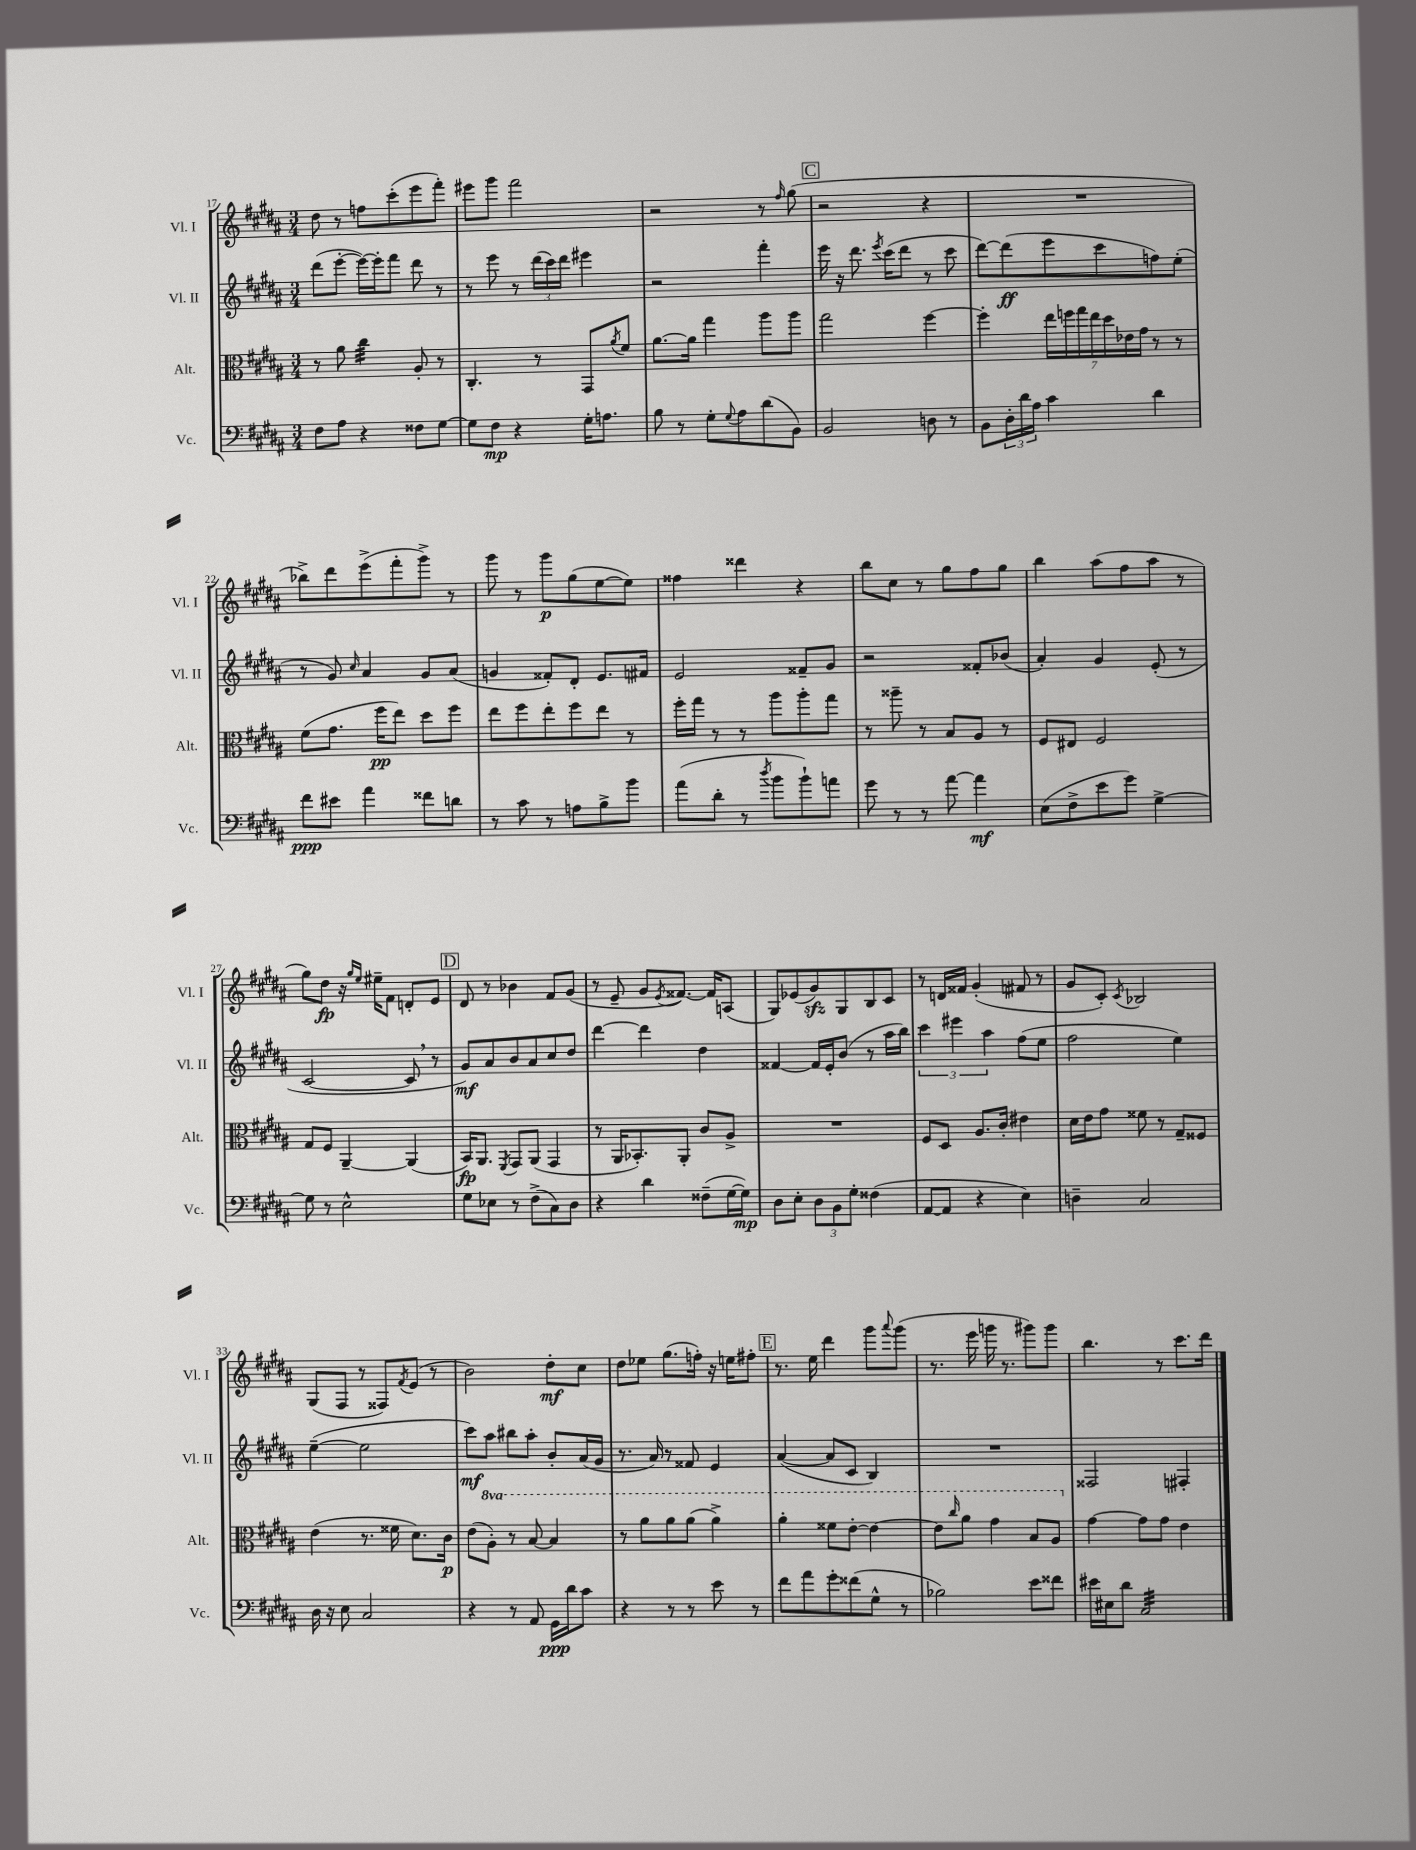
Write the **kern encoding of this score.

**kern	**dynam	**kern	**dynam	**kern	**dynam	**kern	**dynam
*part4	*part4	*part3	*part3	*part2	*part2	*part1	*part1
*staff4	*staff4	*staff3	*staff3	*staff2	*staff2	*staff1	*staff1
*I"Vc.	*	*I"Alt.	*	*I"Vl. II	*	*I"Vl. I	*
*I'Vc.	*	*I'Alt.	*	*I'Vl. II	*	*I'Vl. I	*
*clefF4	*	*clefC3	*	*clefG2	*	*clefG2	*
*k[f#c#g#d#a#]	*	*k[f#c#g#d#a#]	*	*k[f#c#g#d#a#]	*	*k[f#c#g#d#a#]	*
*M3/4	*	*M3/4	*	*M3/4	*	*M3/4	*
=17	=17	=17	=17	=17	=17	=17	=17
8F#\L	.	8r	.	(8ddd#\L	.	8dd#\	.
8A#\J	.	8a#\	.	[8eee'\J	.	8r	.
*	*	*tremolo	*	*	*	*	*
4r	.	32cc#\LLL	.	16eee\LL_)	.	8ffn\L	.
.	.	32cc#\	.	.	.	.	.
.	.	32cc#\	.	16eee'\J]	.	.	.
.	.	32cc#\	.	.	.	.	.
.	.	32cc#\	.	8fff#\J	.	(8ccc#'\	.
.	.	32cc#\	.	.	.	.	.
.	.	32cc#\	.	.	.	.	.
.	.	32cc#\JJJ	.	.	.	.	.
*	*	*Xtremolo	*	*	*	*	*
8F##X\L	.	8A#'/	.	8ddd#\	.	8eee\	.
[8G#\J	.	8r	.	8r	.	8fff#'\J)	.
=18	=18	=18	=18	=18	=18	=18	=18
8G#\L]	.	4.C#'/	.	8r	.	8eee#X\L	.
8F#\J	mp	.	.	8eee\	.	8ggg#\J	.
4r	.	.	.	8r	.	2fff#\	.
.	.	8r	.	(24ddd#\LL	.	.	.
.	.	.	.	24ccc#\)	.	.	.
.	.	.	.	24ddd#\JJ	.	.	.
16G#'\KL	.	8GG#/L	.	4eee#X\	.	.	.
8.An\J	.	.	.	.	.	.	.
.	.	8qa#/	.	.	.	.	.
.	.	8f#/J	.	.	.	.	.
=19	=19	=19	=19	=19	=19	=19	=19
8B\	.	[8.a#\L	.	2r	.	2r	.
8r	.	.	.	.	.	.	.
.	.	16a#\Jk]	.	.	.	.	.
8G#'\L	.	4gg#\	.	.	.	.	.
8qqG#/	.	.	.	.	.	.	.
8A#\	.	.	.	.	.	.	.
(8d#\	.	8aa#\L	.	4fff#'\	.	8r	.
.	.	.	.	.	.	16qqff#/	.
8BB\J)	.	8aa#\J	.	.	.	(8gg#\	.
!!LO:REH:place=s1:t=C
=20	=20	=20	=20	=20	=20	=20	=20
2BB/	.	2gg#\	.	16eee\	.	2r	.
.	.	.	.	16r	.	.	.
.	.	.	.	8.ddd#\	.	.	.
.	.	.	.	8qeee/	.	.	.
.	.	.	.	(16ccc#\KL	.	.	.
.	.	.	.	8ddd#\J	.	.	.
8Dn\	.	[4ff#\	.	8r	.	4r	.
8r	.	.	.	8ccc#\	.	.	.
=21	=21	=21	=21	=21	=21	=21	=21
8BB\L	.	4ff#'\]	.	[8ddd#\L)	.	2.r	.
24D#'\L	.	.	.	(8ddd#\]	ff	.	.
24d#\	.	.	.	.	.	.	.
24A#\JJ	.	.	.	.	.	.	.
4c#\	.	28ee\LL	.	8eee\	.	.	.
.	.	28ffn\	.	.	.	.	.
.	.	28gg#\	.	.	.	.	.
.	.	28ee\	.	.	.	.	.
.	.	.	.	8ccc#\	.	.	.
.	.	28dd#\	.	.	.	.	.
.	.	28e-X\	.	.	.	.	.
.	.	28g#\JJ	.	.	.	.	.
4d#\	.	8r	.	8ffn\)	.	.	.
.	.	8r	.	(8ee'\J	.	.	.
!!LO:LB:g=z
=22	=22	=22	=22	=22	=22	=22	=22
8f#\L	ppp	(8f#\L	.	8r	.	8bb-X^\L)	.
8e#X\J	.	8.g#\J	.	8g#/)	.	8ddd#\	.
.	.	.	.	16qqcc#/	.	.	.
4a#\	.	.	.	4a#/	.	(8eee^\	.
.	.	16ff#\KL	pp	.	.	.	.
.	.	8ee\J)	.	.	.	8fff#'\	.
8f##X\L	.	8dd#\L	.	8g#/L	.	8ggg#^\J)	.
8dn\J	.	8ff#\J	.	(8a#/J	.	8r	.
=23	=23	=23	=23	=23	=23	=23	=23
8r	.	8ee\L	.	4gn/	.	8ggg#\	.
8c#\	.	8ff#\	.	.	.	8r	.
8r	.	8ee'\	.	8f##X'/L)	.	8ggg#\L	p
8An\L	.	8ff#\	.	8d#'/J	.	(8gg#\	.
8B^\	.	8ee\J	.	8.e/L	.	[8ee\	.
8b\J	.	8r	.	.	.	8ee\J])	.
.	.	.	.	16f#X/Jk	.	.	.
=24	=24	=24	=24	=24	=24	=24	=24
(8a#\L	.	16ff#'\LL	.	2e/	.	4ff##X\	.
.	.	16gg#\JJ	.	.	.	.	.
8d#'\J	.	8r	.	.	.	.	.
8r	.	8r	.	.	.	4ddd##X\	.
8qdd#/	.	.	.	.	.	.	.
8b\L	.	8aa#\L	.	.	.	.	.
8b`\)	.	8aa#'\	.	8f##X~/L	.	4r	.
8an\J	.	8gg#\J	.	8g#/J	.	.	.
=25	=25	=25	=25	=25	=25	=25	=25
8g#\	.	8r	.	2r	.	8bb\L	.
8r	.	8aa##X~\	.	.	.	8cc#\J	.
8r	.	8r	.	.	.	8r	.
[8a#\	.	8B/L	.	.	.	8gg#\L	.
4a#\]	mf	8A#/J	.	8f##X'/L	.	8ff#\	.
.	.	8r	.	(8b-X/J	.	8gg#\J	.
=26	=26	=26	=26	=26	=26	=26	=26
(8E\L	.	8F#/L	.	4a#'/)	.	4bb\	.
8F#^\	.	8E#X/J	.	.	.	.	.
8e\	.	2F#/	.	4g#/	.	(8aa#\L	.
8g#\J)	.	.	.	.	.	8ff#\	.
[4G#^\	.	.	.	(8e'/	.	8aa#\J	.
.	.	.	.	8r	.	8r	.
!!LO:LB:g=z
=27	=27	=27	=27	=27	=27	=27	=27
8G#\]	.	8G#/L	.	[2c#/	.	8gg#\L)	.
8r	.	8F#/J	.	.	.	8dd#\J	fp
2E^^\	.	[4AA#~/	.	.	.	16r	.
.	.	.	.	.	.	16qqgg#/LL	.
.	.	.	.	.	.	16qqee/JJ	.
.	.	.	.	.	.	16ee#X~\KL	.
.	.	.	.	.	.	8f#\J	.
.	.	(4AA#/]	.	8c#,/]	.	8dn'/L	.
.	.	.	.	8r	.	8e/J	.
!!LO:REH:place=s1:t=D
=28	=28	=28	=28	=28	=28	=28	=28
8G#\L	.	16BB/KL)	fp	8g#/L)	mf	8d#/	.
.	.	8.AA#/J	.	.	.	.	.
8E-X\J	.	.	.	8a#/	.	8r	.
.	.	8qFF#/	.	.	.	.	.
8r	.	8GG#/L	.	8b/	.	4b-X\	.
(8F#^\L	.	(8AA#/J	.	8a#/	.	.	.
8C#\)	.	4GG#/	.	8cc#/	.	8f#/L	.
8D#\J	.	.	.	8dd#/J	.	(8g#/J	.
=29	=29	=29	=29	=29	=29	=29	=29
4r	.	8r	.	[4ddd#\	.	8r	.
.	.	16AA#/KL	.	.	.	8e~/	.
.	.	8.BB-X'/)	.	.	.	.	.
4d#\	.	.	.	4ddd#\]	.	8g#/L	.
.	.	.	.	.	.	8qe/	.
.	.	8AA#'/J	.	.	.	[8.f##X/J)	.
(8F##X~\L	.	8c#/L	.	4dd#\	.	.	.
.	.	.	.	.	.	16f##/KL]	.
[16G#\L	.	8A#^/J	.	.	.	(8An/J	.
16G#\JJ])	mp	.	.	.	.	.	.
=30	=30	=30	=30	=30	=30	=30	=30
8D#\L	.	2.r	.	[4f##X/	.	8G#/L)	.
8E'\J	.	.	.	.	.	(8e-X/	.
12D#\L	.	.	.	16f##/LL]	.	8g#zz/)	.
.	.	.	.	16e'/J	.	.	.
12BB\	.	.	.	.	.	.	.
.	.	.	.	(8b/J	.	8G#/	.
12G#'\J	.	.	.	.	.	.	.
(4F##X\	.	.	.	8r	.	8B/	.
.	.	.	.	16aa#\LL	.	8c#/J	.
.	.	.	.	16bb\JJ)	.	.	.
=31	=31	=31	=31	=31	=31	=31	=31
[8AA#/L	.	8F#/L	.	6ccc#\	.	8r	.
8AA#/J]	.	8D#/J	.	.	.	16dn/LL	.
.	.	.	.	6eee#X\	.	.	.
.	.	.	.	.	.	16f##X/JJ	.
4r	.	8.A#/L	.	.	.	(4g#'/	.
.	.	.	.	6aa#\	.	.	.
.	.	16c#'/Jk	.	.	.	.	.
4E\)	.	4e#X\	.	(8ff#\L	.	8f#X/	.
.	.	.	.	8ee\J	.	8r	.
=32	=32	=32	=32	=32	=32	=32	=32
4Dn~\	.	16d#\LL	.	2ff#\	.	8g#/L	.
.	.	16e\J	.	.	.	.	.
.	.	8g#\J	.	.	.	8c#'/J)	.
.	.	.	.	.	.	8qc#/	.
2C#/	.	8f##X\	.	.	.	2B-X/	.
.	.	8r	.	.	.	.	.
.	.	8G#~/L	.	4ee\)	.	.	.
.	.	8F##X/J	.	.	.	.	.
!!LO:LB:g=z
=33	=33	=33	=33	=33	=33	=33	=33
16D#\	.	(4e\	.	([4ee~\	.	(8G#/L	.
16r	.	.	.	.	.	.	.
8E\	.	.	.	.	.	8F#/J	.
2C#/	.	8.r	.	2ee\]	.	8r	.
.	.	.	.	.	.	8F##X/L)	.
.	.	16f##X\	.	.	.	.	.
.	.	.	.	.	.	8qf#/	.
.	.	8.d#\L)	.	.	.	(8e/J	.
.	.	.	.	.	.	8r	.
.	.	16c#\Jk	p	.	.	.	.
=34	=34	=34	=34	=34	=34	=34	=34
4r	.	(8e\L	.	8ccc#\L)	mf	2b\)	.
*	*	*8va	*	*	*	*	*
.	.	8a#'\J)	.	8aa#\J	.	.	.
8r	.	8r	.	8bb#X\L	.	.	.
8AA#/	.	[8b/	.	8aa#'\J	.	.	.
16GG#\LL	ppp	4b/]	.	8b'/L	.	8dd#'\L	mf
16d#\J	.	.	.	.	.	.	.
8c#\J	.	.	.	(16a#/L	.	8cc#\J	.
.	.	.	.	16g#/JJ	.	.	.
=35	=35	=35	=35	=35	=35	=35	=35
4r	.	8r	.	8.r	.	8dd#\L	.
.	.	8aa#\L	.	.	.	8ee-X\J	.
.	.	.	.	16a#/)	.	.	.
8r	.	8aa#\	.	8r	.	(8.gg#\L	.
8r	.	(8aa#\J	.	8f##X/	.	.	.
.	.	.	.	.	.	16ffn'\Jk)	.
8e\	.	4aa#^\)	.	4e/	.	16r	.
.	.	.	.	.	.	16een\KL	.
8r	.	.	.	.	.	8ff#X'\J	.
!!LO:REH:place=s1:t=E
=36	=36	=36	=36	=36	=36	=36	=36
8f#\L	.	4aa#'\	.	([4a#/	.	8.r	.
8a#\	.	.	.	.	.	.	.
.	.	.	.	.	.	16ee\	.
8g#'\	.	8ff##X\L	.	8a#/L]	.	4ddd#\	.
(8f##X\	.	[8ee'\J	.	8c#/J	.	.	.
8G#^^\J	.	4ee\_	.	4B/)	.	8ggg#\L	.
.	.	.	.	.	.	8qqaaa#/	.
8r	.	.	.	.	.	(8ggg#\J	.
=37	=37	=37	=37	=37	=37	=37	=37
2B-X\)	.	8ee\L]	.	2.r	.	8.r	.
.	.	16qqccc#/	.	.	.	.	.
.	.	8aa#\J	.	.	.	.	.
.	.	.	.	.	.	16eee\	.
.	.	4gg#\	.	.	.	16gggn\	.
.	.	.	.	.	.	8.r	.
8e\L	.	8b/L	.	.	.	8ggg#X\L)	.
8f##X\J	.	8a#/J	.	.	.	8ggg#\J	.
=38	=38	=38	=38	=38	=38	=38	=38
*	*	*X8va	*	*	*	*	*
16e#X\LL	.	[4g#\	.	2F##X/	.	4.bb\	.
16E#X\J	.	.	.	.	.	.	.
8d#\J	.	.	.	.	.	.	.
*tremolo	*	*	*	*	*	*	*
32C#/LLL	.	8g#\L]	.	.	.	.	.
32C#/	.	.	.	.	.	.	.
32C#/	.	.	.	.	.	.	.
32C#/	.	.	.	.	.	.	.
32C#/	.	8g#\J	.	.	.	8r	.
32C#/	.	.	.	.	.	.	.
32C#/	.	.	.	.	.	.	.
32C#/	.	.	.	.	.	.	.
32C#/	.	4e\	.	4F#X'/	.	8.ccc#\L	.
32C#/	.	.	.	.	.	.	.
32C#/	.	.	.	.	.	.	.
32C#/	.	.	.	.	.	.	.
32C#/	.	.	.	.	.	.	.
32C#/	.	.	.	.	.	.	.
32C#/	.	.	.	.	.	16ddd#\Jk	.
32C#/JJJ	.	.	.	.	.	.	.
*Xtremolo	*	*	*	*	*	*	*
==	==	==	==	==	==	==	==
*-	*-	*-	*-	*-	*-	*-	*-
